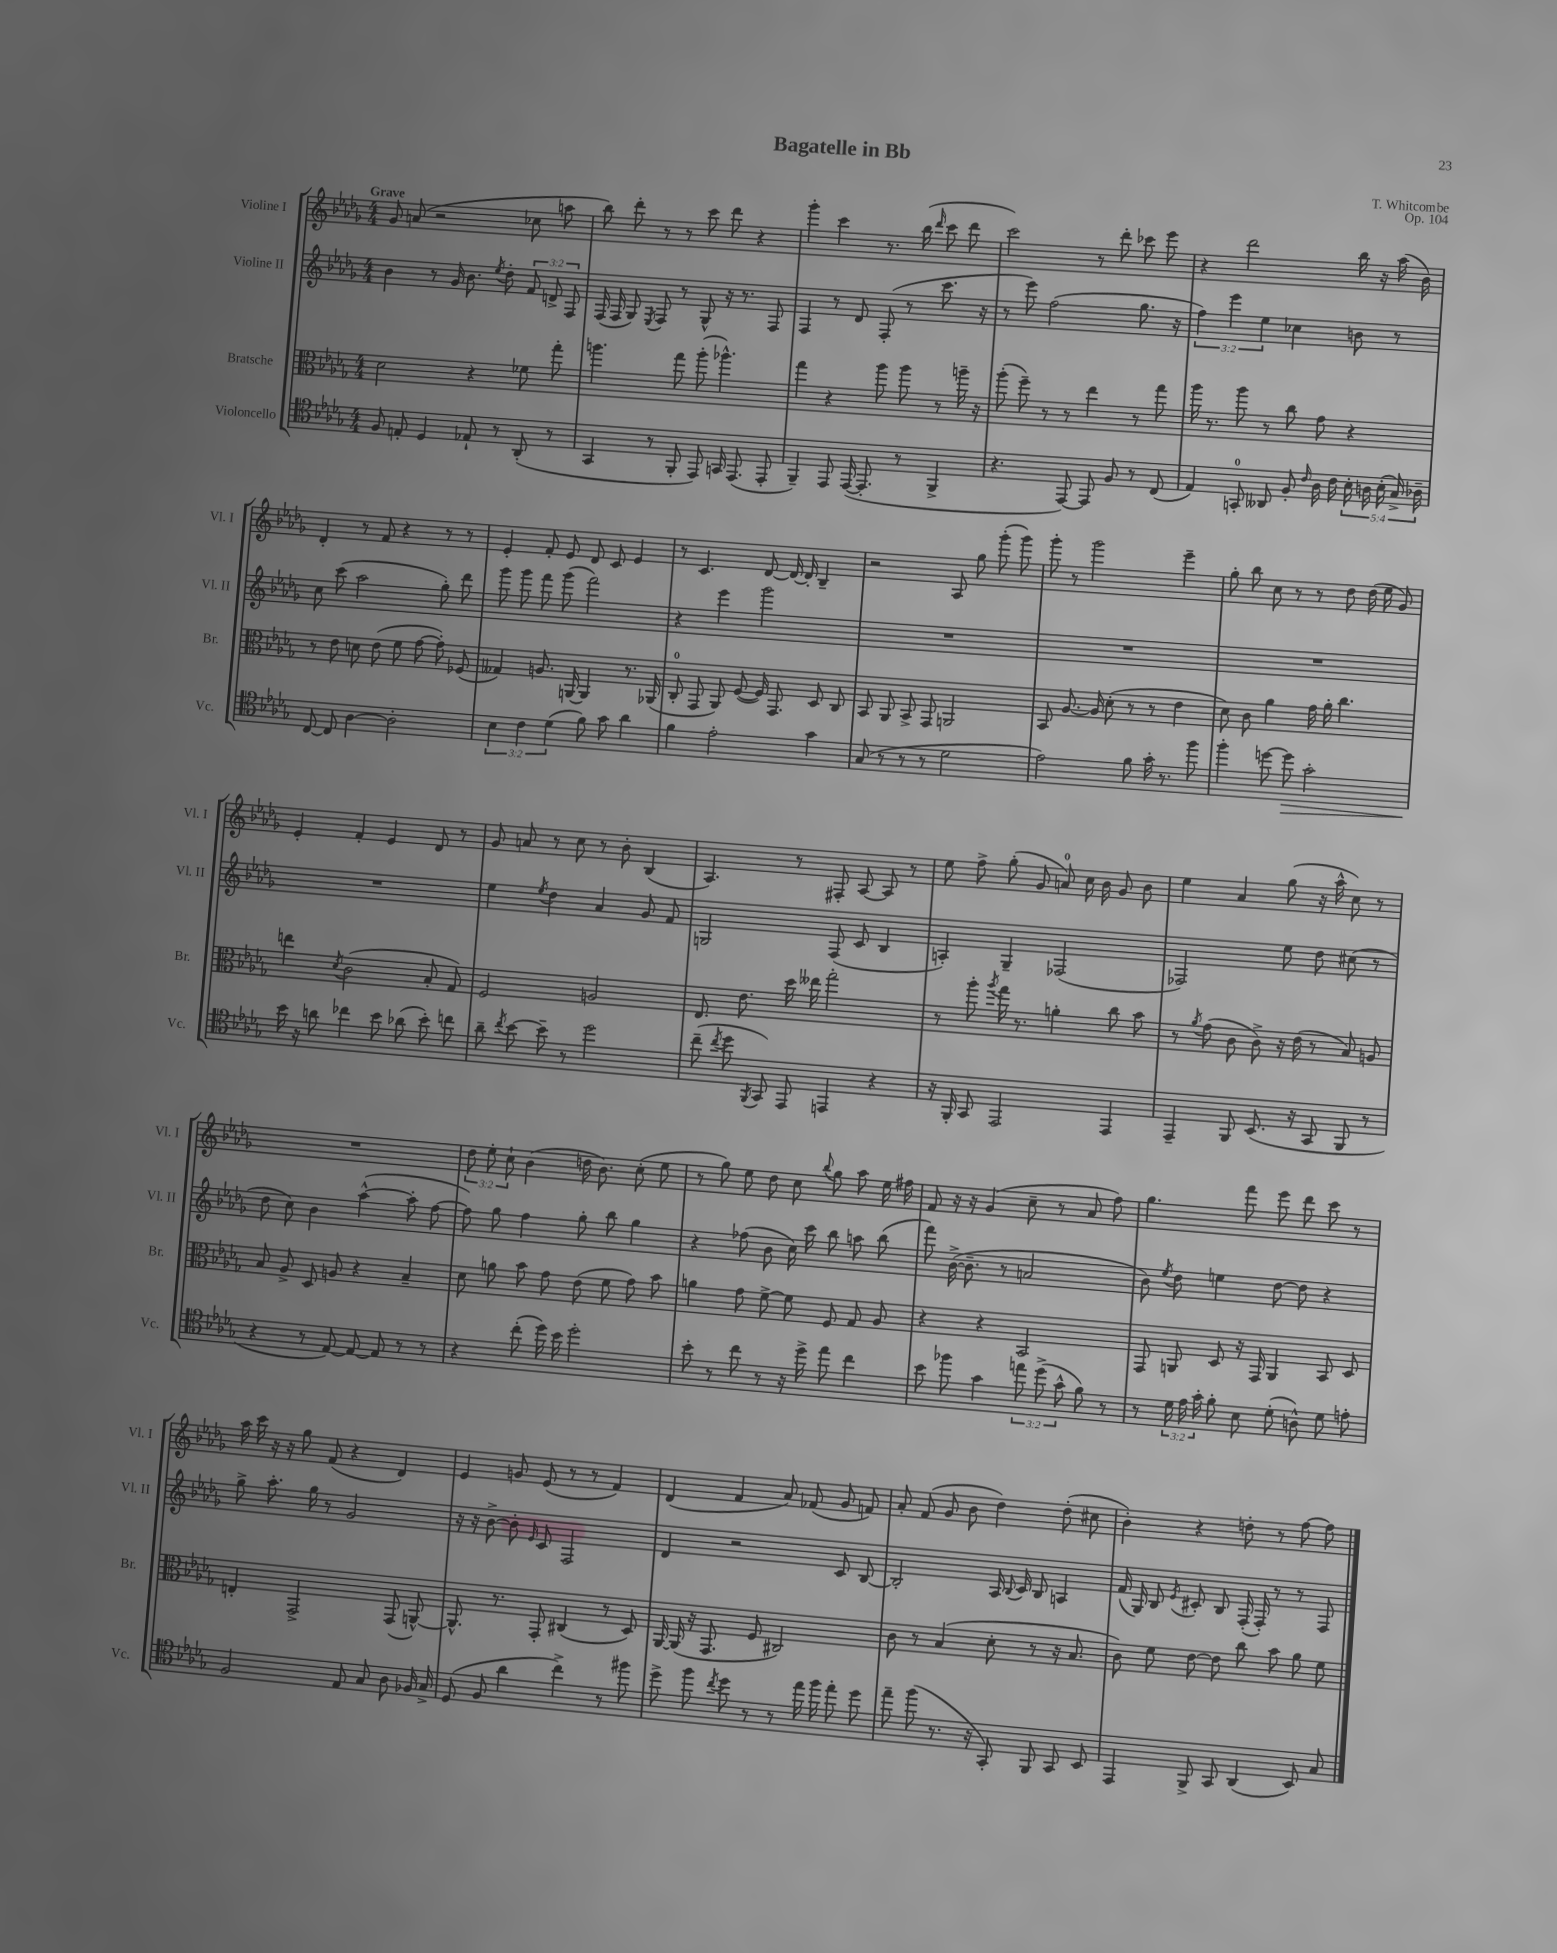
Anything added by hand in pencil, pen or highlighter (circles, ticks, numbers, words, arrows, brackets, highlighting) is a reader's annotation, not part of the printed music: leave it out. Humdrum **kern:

**kern	**kern	**kern	**kern
*staff4	*staff3	*staff2	*staff1
*clefC4	*clefC3	*clefG2	*clefG2
*k[b-e-a-d-g-]	*k[b-e-a-d-g-]	*k[b-e-a-d-g-]	*k[b-e-a-d-g-]
*M4/4	*M4/4	*M4/4	*M4/4
8F	2d-	4b-	8g-
8E'	.	.	(8a
4D-	.	8r	2r
.	.	16g-	.
.	.	8.b-	.
8E-`	4r	.	.
.	.	8qee-	.
8r	.	8dd-'	.
(8AA-'	8f-	12f	8cc-
.	.	12d^	.
8r	8gg-'	.	8aa
.	.	12F	.
=	=	=	=
4GG-	4.aa	(16F	8bb-)
.	.	16F	.
.	.	8G-)	8ddd-'
.	.	8qE-	.
8r	.	8F	8r
8FF'	8gg-	8r	8r
8EE-)	(8aa'	8G-^^	8ccc
16GG	4.aa-^^)	16r	8ddd-
(8.EE-	.	8.r	.
.	.	.	4r
8EE-'	.	8F	.
=	=	=	=
4FF~)	4gg-	4F	4ggg-'
8EE-	4r	8r	4ccc
([16EE-	.	8d-	.
8.EE-']	.	.	.
.	8aa-	(8F'	8.r
8r	8aa-	8r	.
.	.	.	(16bb-
.	.	.	16qqddd-
4FF^	8r	8.ccc	8ccc
.	16aa~	.	8ddd-
.	16r	16r	.
=	=	=	=
4.r	(8aa-'	8r	2ccc)
.	8ff~)	8eee-)	.
.	8r	(2ff	.
[8EE-)	8r	.	.
8EE-]	4ee-	.	8r
8F	.	.	8ddd-'
8r	8r	8.gg-	8ccc-
(8C	8gg-	.	8eee-
.	.	16r	.
=	=	=	=
4E-)	16aa-	6ff)	4r
.	8.r	.	.
.	.	6eee-	.
8GG'	8aa-	.	2ddd-
.	.	6ee-	.
8AA--	8r	.	.
8F'	8cc	4cc-	.
16qqc	.	.	.
16A-	8g-	.	.
16c	.	.	.
20B-'	4r	8b	16bb-
20A	.	.	.
.	.	.	16r
(20B-'	.	.	.
.	.	8r	(16aa-
20G-^)	.	.	.
.	.	.	16b-)
20A-~	.	.	.
=	=	=	=
[8C	8r	8cc	4d-'
8C]	8e-	(8ccc	.
[4A-	8d	2aa-	8r
.	(8e-	.	8f
2A-']	8f	.	4r
.	[8g-	.	.
.	8g-'])	8gg-')	8r
.	(8F-	8ddd-	8r
=	=	=	=
6B-	4G--)	8ggg-	4e-'
.	.	8ggg-	.
6c	.	.	.
.	8.A	8fff	8f'
(6d-	.	.	.
.	.	(8ggg-	8e-
.	[16AA	.	.
8f)	4AA]	2fff)	8d-
8g-	.	.	8c
4a-	8.r	.	4e-
.	(16AA-	.	.
=	=	=	=
4f	8C'	4r	8r
.	8GG-	.	4.c
2e-'	8AA-)	4eee-	.
.	([8F	.	.
.	16F])	2ggg-	[8d-
.	8.GG-	.	.
.	.	.	16d-_
.	.	.	16d-']
4g-	8D-	.	4B-~
.	8C	.	.
=	=	=	=
(8G-	8BB-	1r	2r
8r	8AA-	.	.
8r	8BB-^	.	.
8r	8GG-	.	.
2d-	2AA	.	8A-
.	.	.	8gg-
.	.	.	(8ggg-'
.	.	.	8ggg-)
=	=	=	=
2e-)	8BB-	1r	8ggg-'
.	[8.A-	.	8r
.	.	.	2ggg-
.	16A-]	.	.
.	(8d-'	.	.
8f	8r	.	.
16g-'	8r	.	.
8.r	.	.	.
.	4e-	.	4eee-~
8ff	.	.	.
=	=	=	=
4ff'	8d-)	1r	8gg-'
.	8c	.	8bb-
[8dd	4a-	.	8cc
8dd]	.	.	8r
2g-'	16g-	.	8r
.	16a-'	.	.
.	4.cc	.	8dd-
.	.	.	(16dd-
.	.	.	16ee-
.	.	.	8g-)
=	=	=	=
16b-	4ee	1r	4e-'
16r	.	.	.
8a	.	.	.
.	8qd-	.	.
4cc-	(2c	.	4f'
8b-	.	.	4e-
(8a-	.	.	.
8b-')	8B-'	.	8d-
8cc	8G-)	.	8r
=	=	=	=
8a-~	2F	4ee-	8g-
8qcc	.	.	.
[8b-	.	.	8a
.	.	8qee-	.
8b-~]	.	4dd-	8r
8r	.	.	8cc
2dd-	2A	4a-	8r
.	.	.	8b-'
.	.	8g-	(4B-
.	.	8f	.
=	=	=	=
(8cc~	8.E-	2G	4.A-)
8qcc	.	.	.
8dd-	.	.	.
.	8.e-	.	.
8qFF	.	.	.
8GG-)	.	.	.
8EE-	16dd-	.	8r
.	16ee--	.	.
4EE	2gg-'	(8F	8F#'
.	.	8c	[8A-
4r	.	4B-	8A-]
.	.	.	8r
=	=	=	=
16r	8r	4A')	8ee-
16FF'	.	.	.
8GG-	8aa-'	.	8ff^
.	8qaa-	.	.
2EE-	16gg-	4G-~	(8gg-'
.	8.r	.	.
.	.	.	8g-
.	4a'	(2F-	8a)
.	.	.	16cc
.	.	.	16b-
4EE-	8cc	.	8g-
.	8b-	.	8b-
=	=	=	=
4EE-~	8r	2F-)	4ee-
.	8qa-	.	.
.	(8g-	.	.
8FF	8c	.	4a-
(8.BB-	8c^)	.	.
.	16r	8ee-	(8gg-
16r	(16e-	.	.
8GG-	8r	8dd-	16r
.	.	.	16aa-^^
8FF	8B-)	(8cc#	8cc)
8r	8A	8r	8r
=	=	=	=
4r	8B-	8dd-	1r
.	8A-^	8cc)	.
8r	8D-	4b-	.
[8E-)	8A	.	.
8E-_	4r	([4aa-^^	.
8E-]	.	.	.
8r	4B-~	8aa-']	.
8r	.	[8ff	.
=	=	=	=
4r	8d-	8ff])	12dd-
.	.	.	12ee-'
.	8a	8gg-	.
.	.	.	12cc`
(8cc'	8b-	4ff	(4b-
16dd-)	8g-	.	.
16b-	.	.	.
2dd-'	(8e-	8gg-'	16dd
.	.	.	8.b-)
.	8f	8bb-	.
.	8g-)	4gg-	(8cc'
.	8b-	.	8ee-
=	=	=	=
8b-'	4a	4r	8r
8r	.	.	8gg-)
8cc	8g-	(8ff-	8ee-
8r	[8f^	8b-	8dd-
16r	8f]	16cc)	8cc
16dd-^	.	16ccc	.
.	.	.	8qqbb-
8ee-	8F	8bb-	8gg-
4cc	8G-	8aa	8aa-
.	8A-	(8bb-	16ee-
.	.	.	16ff#
=	=	=	=
8b-	4r	8fff)	8f
8ff-	.	([16b-^	16r
.	.	8.b-~]	16r
4g-	4r	.	(4g-
.	.	8r	.
12ee	2BB-	2a	8cc~
(12dd-^	.	.	.
.	.	.	8r
12g-^^	.	.	.
8f)	.	.	8a-
8r	.	.	8ff)
=	=	=	=
8r	8GG-	8b-)	4.gg-
.	.	8qee-	.
24d-	8AA	8dd-	.
24e-	.	.	.
24g-'	.	.	.
8f'	8D-	4ee	.
8B-	16r	.	8fff
.	16GG-	.	.
(8d-'	4AA	[8dd-	8eee-
8A^^)	.	8dd-]	8ddd-
8d-	8BB-	4r	8ccc
8e'	8D-	.	8r
=	=	=	=
2F	4E'	8gg-^	16aa-
.	.	.	16ccc
.	.	8.aa-'	16r
.	.	.	16r
.	2GG-^	.	8gg-
.	.	16gg-	.
.	.	8r	(8f
8E-	.	2g-	4r
8G-	.	.	.
8A-	(8GG-	.	4d-)
16F-	[8AA^^)	.	.
16G-^	.	.	.
=	=	=	=
(8D-	8.AA^^]	16r	4e-
.	.	16r	.
8F	.	[8b-^	.
.	8.r	.	.
4a-	.	8b-']	8g
.	.	16qqe-	.
.	8GG-'	8c	(8e-
4cc^)	(4C#	2F	8r
.	.	.	8r
8r	8r	.	4f)
8ff#	8D-)	.	.
=	=	=	=
8dd-^	[16AA-	4d-	(4d-
.	(16AA-]	.	.
8ff	16r	.	.
.	8.GG-	.	.
8qcc	.	.	.
8dd-	.	2r	4f
8r	8F	.	.
8r	2C#)	.	8a-)
16ee-	.	.	(8f-
16ff	.	.	.
8ee-'	.	8c	8g-
8dd-	.	[8B-	8f)
=	=	=	=
8ee-~	8c	2B-']	8a-'
(8ff	8r	.	(8f
8.r	(4B-	.	8g-
.	.	.	8b-
16r	.	.	.
8GG-')	8d-'	16A-	4dd-)
.	.	8qqB-	.
.	.	16c	.
8FF	8r	8B-	.
8GG-	16r	4A	(8dd-'
.	8.B-	.	.
8BB-	.	.	8cc#
=	=	=	=
4EE-	8c)	(16f	4b-')
.	.	16G-)	.
.	8f	8B-	.
.	.	8qe-	.
8FF^	[8e-	8c#'	4r
8GG-	8e-]	8B-	.
(4AA-	8cc	(16F'	8dd'
.	.	16F')	.
.	8b-	8r	8r
8BB-)	8a-	8r	[8ff
8G-	8f	8F	8ff]
==	==	==	==
*-	*-	*-	*-
